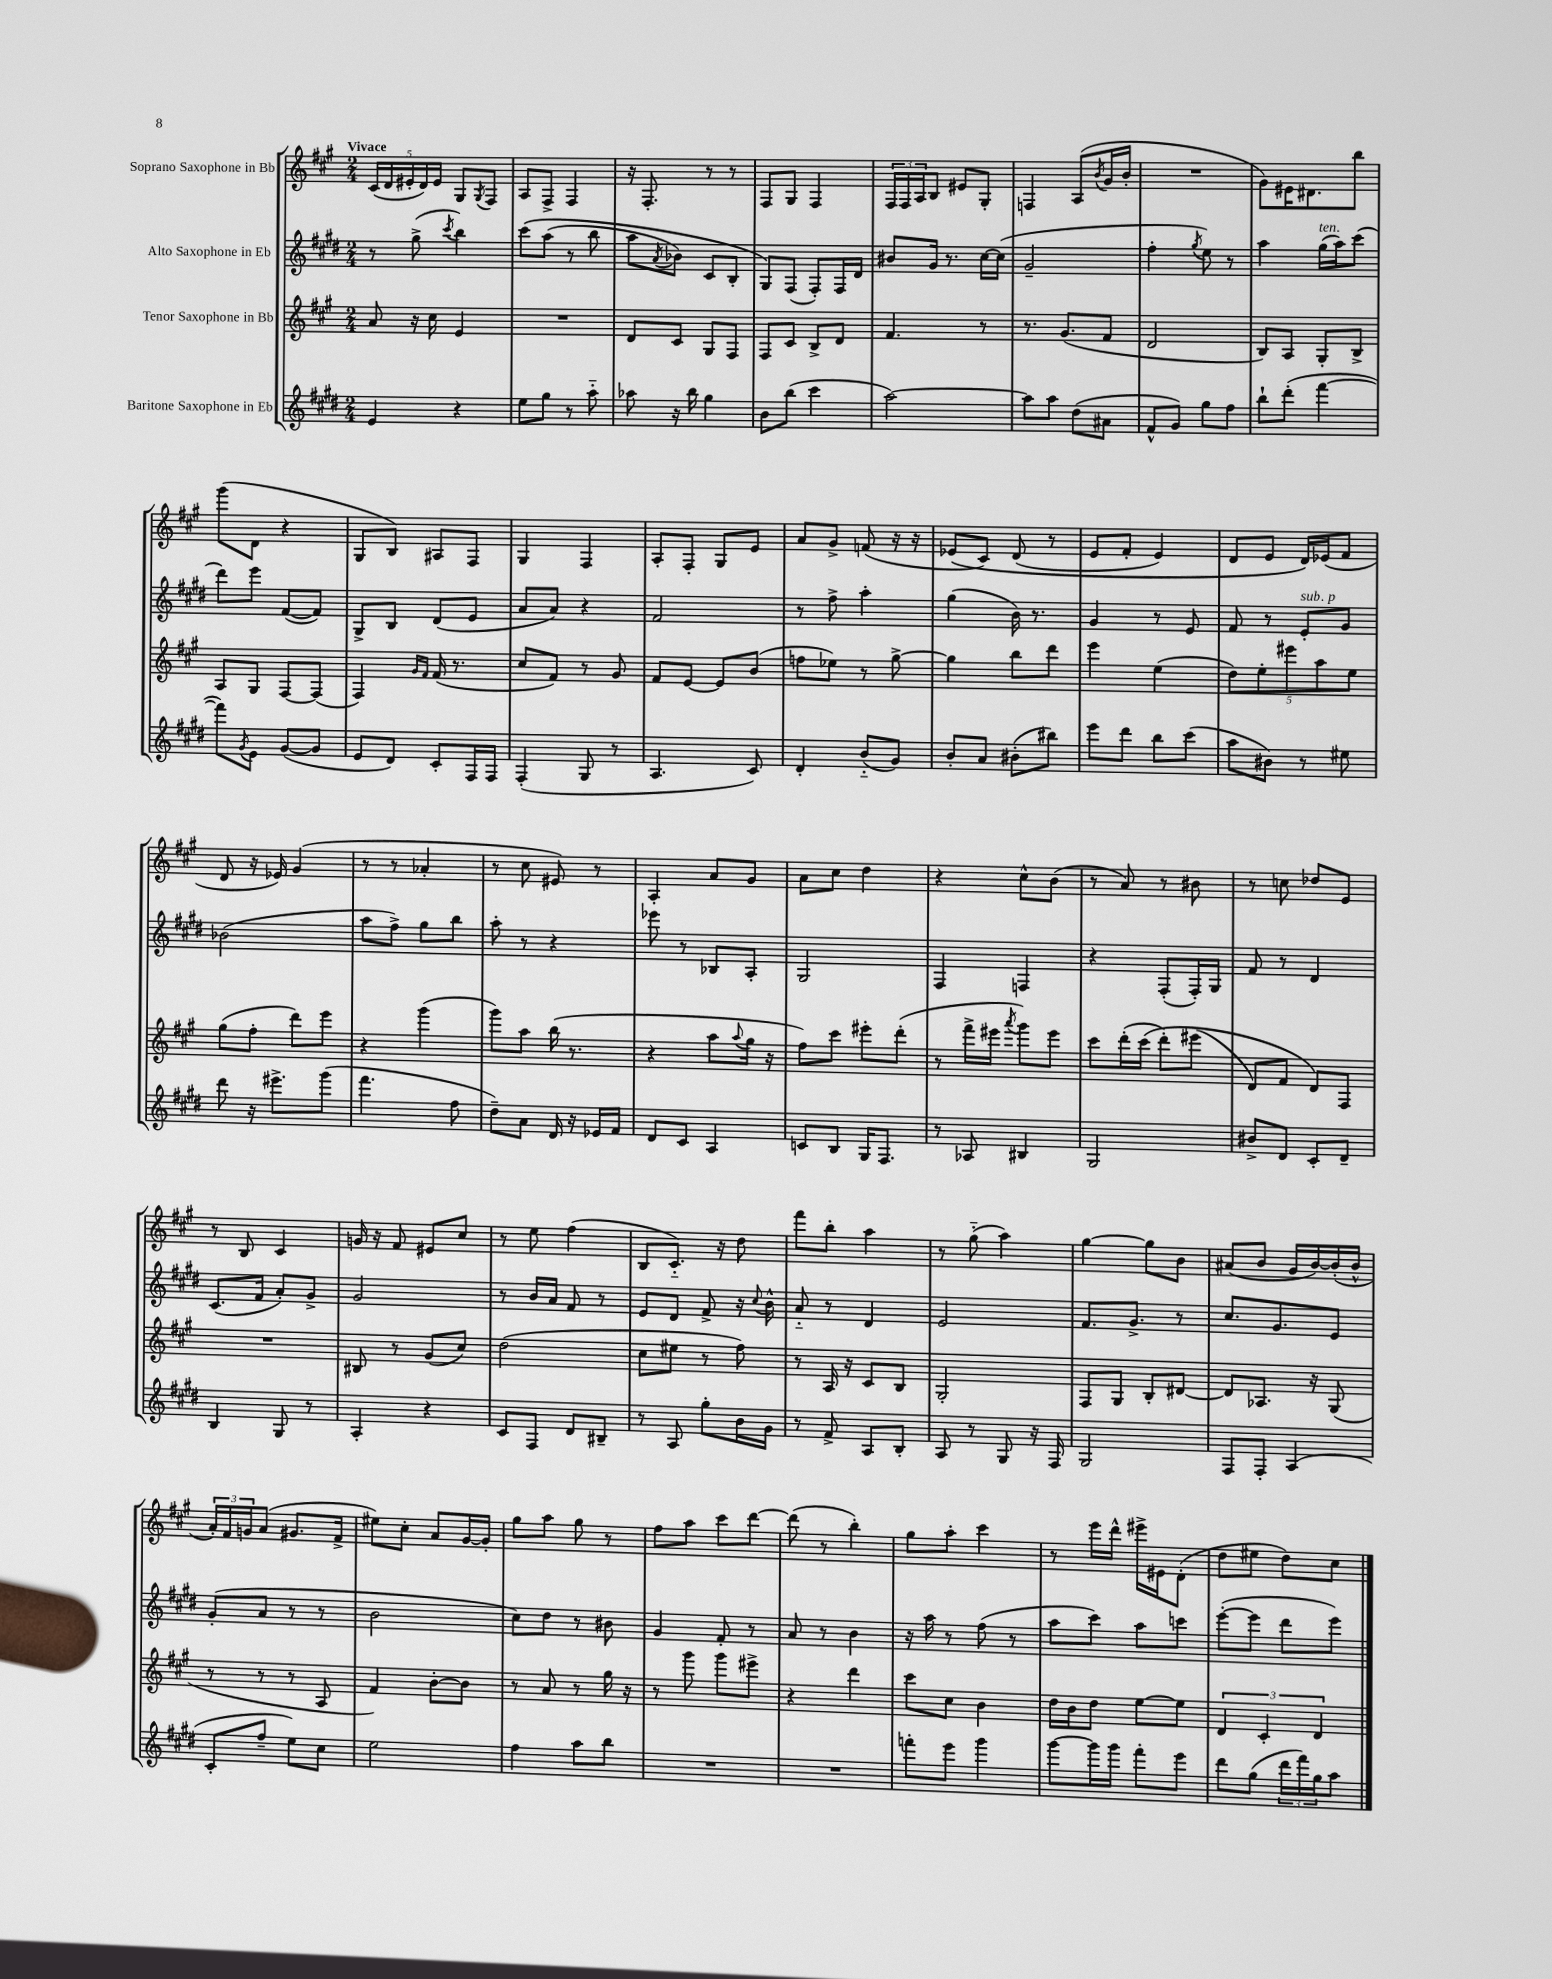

**kern	**kern	**kern	**kern
*part4	*part3	*part2	*part1
*staff4	*staff3	*staff2	*staff1
*I"Baritone Saxophone in Eb	*I"Tenor Saxophone in Bb	*I"Alto Saxophone in Eb	*I"Soprano Saxophone in Bb
*clefG2	*clefG2	*clefG2	*clefG2
*k[f#c#g#d#]	*k[f#c#g#]	*k[f#c#g#d#]	*k[f#c#g#]
*M2/4	*M2/4	*M2/4	*M2/4
=1	=1	=1	=1
!	!	!	!LO:TX:a:B:t=Vivace
4e/	8a/	8r	(20c#/LL
.	.	.	20d/
.	.	.	20e#X'/
.	16r	(8gg#^\	.
.	.	.	20d/)
.	16cc#\	.	.
.	.	.	20e#/JJ
.	.	8qccc#/	.
4r	4e/	4bb\)	8G#/L
.	.	.	8qG#/
.	.	.	8F#/J
=2	=2	=2	=2
8ee\L	2r	(8ccc#\L	8A/L
8gg#\J	.	(8aa\J	8F#^/J
8r	.	8r	4F#/
8aa\	.	8bb\	.
=3	=3	=3	=3
8aa-X\	8d/L	8aa\L	16r
.	.	.	8.F#'/
.	.	8qa/	.
16r	8c#/J	8b-X\J)	.
16bb\	.	.	.
4gg#\	8G#/L	8c#/L	8r
.	8F#/J	8B'/J	8r
=4	=4	=4	=4
8b\L	8F#/L	8G#/L)	8F#/L
(8bb\J	8c#/J	(8F#/J	8G#/J
4ccc#\	8B^/L	8F#'/L)	4F#/
.	8d/J	16F#/L	.
.	.	16d#/JJ	.
=5	=5	=5	=5
[2aa\)	4.f#/	8b#X/L	24F#/LL
.	.	.	24F#/
.	.	.	24A/J
.	.	16g#/Jk	8B/J
.	.	8.r	.
.	.	.	8e#X/L
.	8r	[16cc#\LL	8G#'/J
.	.	(16cc#\JJ]	.
=6	=6	=6	=6
8aa\L]	8.r	2g#~/	4Fn/
8aa\J	.	.	.
.	(8.g#/L	.	.
(8dd#\L	.	.	(8A/L
.	.	.	8qb/
8a#X\J	8f#/J	.	16g#/L
.	.	.	16b'/JJ
=7	=7	=7	=7
8f#^^/L	2d/	4ff#'\	2r
8g#/J)	.	.	.
.	.	8qgg#/	.
8gg#\L	.	8ee\)	.
8ff#\J	.	8r	.
=8	=8	=8	=8
8bb`\L	8B/L)	4aa\	8g#\L)
(8ddd#'\J	8A/J	.	16e#X\K
.	.	.	8.d#X\
!	!	!LO:TX:a:i:t=ten.	!
[4fff#\	8G#'/L	(16gg#\LL	.
.	.	16aa\J)	.
.	8B^/J	(8ccc#\J	8bb\J
!!LO:LB:g=z
=9	=9	=9	=9
8fff#\L])	8A/L	8ddd#\L)	(8ggg#\L
8qg#/	.	.	.
8e\J	8G#/J	8eee\J	8d\J
([8g#/L	[8F#/L	([8f#/L	4r
8g#/J]	(8F#/J]	8f#/J])	.
=10	=10	=10	=10
8e/L	4F#/)	8G#^/L	8G#/L
8d#/J)	.	8B/J	8B/J)
.	16qqg#/LL	.	.
.	16qqf#/JJ	.	.
8c#'/L	(16f#/	(8d#/L	8A#X/L
.	8.r	.	.
16F#/L	.	8e/J	8F#/J
16F#/JJ	.	.	.
=11	=11	=11	=11
(4F#'/	8cc#/L	8a/L	4G#/
.	8f#/J)	8a/J)	.
8G#/	8r	4r	4F#/
8r	8g#/	.	.
=12	=12	=12	=12
4.A/	8f#/L	2f#/	8A'/L
.	[8e/J	.	8F#'/J
.	8e/L]	.	8G#/L
8c#/)	(8b/J	.	8e/J
=13	=13	=13	=13
4d#'/	8ffn\L	8r	8a/L
.	8ee-X\J)	8ff#^\	8g#^/J
(8b/L	8r	4aa'\	(8fn/
8g#/J)	[8gg#^\	.	16r
.	.	.	16r
=14	=14	=14	=14
8b'/L	4gg#\]	(4gg#\	(8e-X/L
8a/J	.	.	8c#/J)
(8b#X'\L	8bb\L	16b\)	(8d/
.	.	8.r	.
8bb#X\J)	8ddd\J	.	8r
=15	=15	=15	=15
8eee\L	4eee\	4g#/	8e/L
8ddd#\J	.	.	8f#'/J
8bb\L	(4ee\	8r	4e/)
(8ccc#\J	.	8e/	.
=16	=16	=16	=16
8aa\L	10dd\L)	8f#/	8d/L
.	10ee'\	.	.
8b#X\J)	.	8r	8e/J
.	10eee#X\	.	.
!	!	!LO:TX:a:i:t=sub. p	!
8r	.	8e'/L	16d/LL)
.	10aa\	.	.
.	.	.	(16e-X/J
8ee#X\	.	8g#/J	8f#/J
.	10ee\J	.	.
!!LO:LB:g=z
=17	=17	=17	=17
8ddd#\	(8gg#\L	(2b-X\	8d/
16r	8ff#'\J	.	16r
8.eee#X^\L	.	.	16e-X/)
.	8ddd\L)	.	(4g#/
(8ggg#\J	8eee\J	.	.
=18	=18	=18	=18
4.fff#\	4r	8aa\L	8r
.	.	8ff#^\J)	8r
.	(4ggg#\	8gg#\L	4a-X'/
8ff#\	.	8bb\J	.
=19	=19	=19	=19
8dd#~\L)	8ggg#\L)	8aa'\	8r
8a\J	8aa\J	8r	8cc#\
16d#/	(16bb\	4r	8e#X/)
16r	8.r	.	.
16e-X/LL	.	.	8r
16f#/JJ	.	.	.
=20	=20	=20	=20
8d#/L	4r	8eee-X\	4A'/
8c#/J	.	8r	.
4A/	8aa\L	8B-X/L	8a/L
.	8qqaa/	.	.
.	16gg#\Jk	8A'/J	8g#/J
.	16r	.	.
=21	=21	=21	=21
8cn/L	8ff#\L)	2G#/	8a\L
8B/J	8ccc#\J	.	8cc#\J
16G#/KL	8eee#X'\L	.	4dd\
8.F#/J	.	.	.
.	(8ddd'\J	.	.
=22	=22	=22	=22
8r	8r	4F#/	4r
8A-X/	16fff#^\LL	.	.
.	16eee#X\JJ	.	.
.	8qaaa/	.	.
4B#X/	8ggg#\L)	4Fn/	8cc#^^\L
.	8eee#\J	.	(8b\J
=23	=23	=23	=23
2G#/	8ccc#\L	4r	8r
.	(16ddd'\L	.	8a/)
.	(16ccc#\JJ	.	.
.	8ddd'\L)	(8F#'/L	8r
.	(8eee#X\J	16F#'/L)	8b#X\
.	.	16G#/JJ	.
=24	=24	=24	=24
8b#X^/L	8d/L)	8f#/	8r
8d#/J	8f#/J	8r	8ccn\
8c#'/L	8d/L)	4d#/	8dd-X/L
8d#~/J	8F#/J	.	8e/J
!!LO:LB:g=z
=25	=25	=25	=25
4B/	2r	(8.c#/L	8r
.	.	.	8B/
.	.	16f#/Jk	.
8G#/	.	8a'/L)	4c#/
8r	.	8g#^/J	.
=26	=26	=26	=26
4A'/	8B#X/	2g#/	16gn/
.	.	.	16r
.	8r	.	8f#/
4r	(8g#/L	.	8e#X/L
.	8cc#/J)	.	8cc#/J
=27	=27	=27	=27
8c#/L	(2dd\	8r	8r
8F#/J	.	16b/LL	8ee\
.	.	16a/JJ	.
8d#/L	.	8f#/	(4ff#\
8B#X~/J	.	8r	.
=28	=28	=28	=28
8r	8cc#\L	8e/L	8B/L
8A/	8ee#X\J	8d#/J	8.c#/J)
8gg#'\L	8r	8f#^/	.
.	.	.	16r
16b\L	8ff#\)	16r	8dd\
.	.	8qqcc#/	.
16g#\JJ	.	16b^^\	.
=29	=29	=29	=29
8r	8r	8a/	8fff#\L
8f#^/	16A/	8r	8bb'\J
.	16r	.	.
8A/L	8c#/L	4d#/	4aa\
8B'/J	8B/J	.	.
=30	=30	=30	=30
8A/	2G#'/	2e/	8r
8r	.	.	(8gg#\
8G#/	.	.	4aa\)
16r	.	.	.
16F#/	.	.	.
=31	=31	=31	=31
2G#/	8F#/L	8.f#/L	[4gg#\
.	8G#/J	.	.
.	.	8.g#^/J	.
.	8B'/L	.	8gg#\L]
.	[8d#X/J	8r	8b\J
=32	=32	=32	=32
8F#/L	8d#/L]	8.cc#/L	(8a#X/L
8F#'/J	8.A-X/J	.	8b/J
.	.	8.g#/	.
(4A/	.	.	16g#/LL
.	16r	.	[16b/)
.	(8G#/	8e/J	(16b'/]
.	.	.	16b^^/JJ
!!LO:LB:g=z
=33	=33	=33	=33
8c#'/L	8r	(8g#'/L	24a'/LL)
.	.	.	24f#/
.	.	.	24gn/J
8ff#~/J	8r	8a/J	(8a/J
8ee\L)	8r	8r	8.g#X/L
8cc#\J	8A/	8r	.
.	.	.	16f#^/Jk
=34	=34	=34	=34
2ee\	4f#/)	2b\	8ee#X\L)
.	.	.	8cc#'\J
.	[8b'\L	.	8a/L
.	8b\J]	.	[16g#/L
.	.	.	16g#'/JJ]
=35	=35	=35	=35
4ff#\	8r	8cc#\L)	8gg#\L
.	8a/	8dd#\J	8aa\J
8aa\L	8r	8r	8gg#\
8bb\J	16gg#\	8b#X\	8r
.	16r	.	.
=36	=36	=36	=36
2r	8r	4g#/	8ff#\L
.	8ggg#\	.	8aa\J
.	8ggg#\L	8f#'/	8ccc#\L
.	8eee#X^\J	8r	[8ddd\J
=37	=37	=37	=37
2r	4r	8a/	(8ddd\]
.	.	8r	8r
.	4ddd\	4b\	4bb'\)
=38	=38	=38	=38
8fffn'\L	8ccc#\L	16r	8gg#\L
.	.	16aa\	.
8eee\J	8cc#\J	8r	8aa'\J
4ggg#\	4b\	(8ff#\	4ccc#\
.	.	8r	.
=39	=39	=39	=39
[8ggg#\L	16dd\LL	8aa\L	8r
.	16b\J	.	.
16ggg#\L]	8dd\J	8ccc#\J)	16eee\LL
16ggg#\JJ	.	.	16ddd^^\JJ
8fff#'\L	[8ee\L	8aa\L	16eee#X^\LL
.	.	.	16e#X\J
8eee\J	8ee\J]	8cccn\J	(8d'\J
=40	=40	=40	=40
8ddd#\L	6d/	([8eee'\L	8dd\L
(8gg#\J	.	8eee\J]	8ee#X\J
.	6c#'/	.	.
24ddd#\LL	.	8ddd#\L	8dd\L)
24fff#\)	.	.	.
24gg#\J	6d/	.	.
8aa\J	.	8eee\J)	8cc#\J
==	==	==	==
*-	*-	*-	*-
